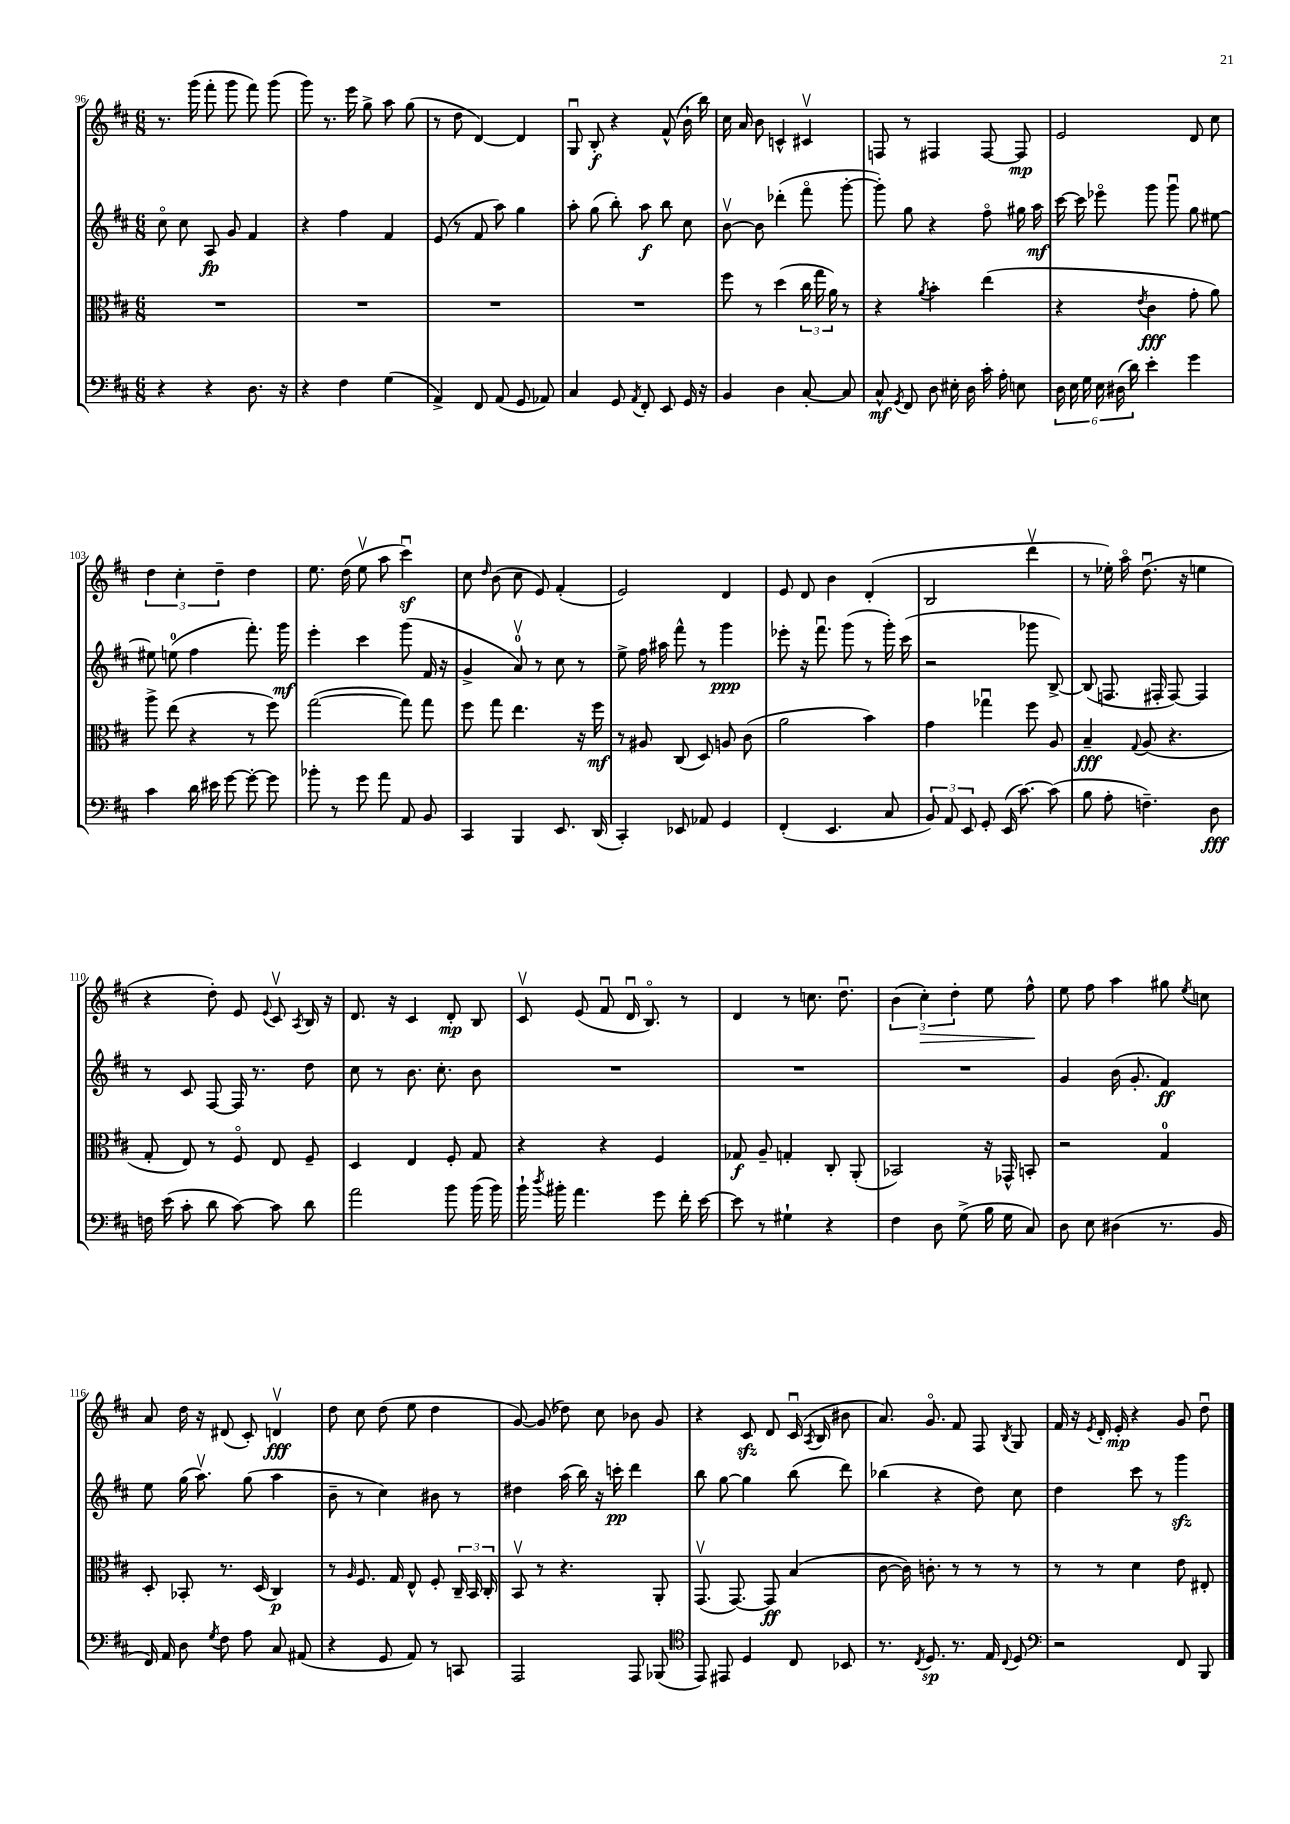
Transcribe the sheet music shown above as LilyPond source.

<<
\new StaffGroup <<
\new Staff = "s0" {
    \clef treble \key d \major \numericTimeSignature \time 6/8
    \autoBeamOff r8. g'''16( fis'''8-. g'''8 fis'''8) g'''8( |
    g'''8) r8. e'''16 g''8-> a''8 g''8( |
    r8 d''8 d'4~) d'4 |
    g8\downbow b8-.\f r4 fis'8-^( b'16-! b''16) |
    cis''16 a'16 b'8 c'4-^ cis'4\upbow |
    f8 r8 fis4 fis8~ fis8\mp |
    e'2 d'8 cis''8 |
    \tuplet 3/2 { d''4 cis''4-. d''4-- } d''4 |
    e''8. d''16( e''8\upbow a''8 cis'''4\downbow\sf) |
    cis''8 \grace { d''16 } b'8( cis''8 e'8) fis'4-.( |
    e'2) d'4 |
    e'8 d'8 b'4 d'4-.( |
    b2 d'''4\upbow |
    r8 ees''16-.) a''16\flageolet d''8.\downbow( r16 e''4 |
    r4 d''8-.) e'8 \appoggiatura { e'8 } cis'8\upbow \acciaccatura { a8 } b16 r16 |
    d'8. r16 cis'4 d'8-.\mp b8 |
    cis'8\upbow e'8( fis'8\downbow d'16\downbow b8.\flageolet) r8 |
    d'4 r8 c''8. d''8.\downbow |
    \tuplet 3/2 { b'4( cis''4-.\>) d''4-. } e''8 fis''8-^\! |
    e''8 fis''8 a''4 gis''8 \acciaccatura { e''8 } c''8 |
    a'8 d''16 r16 dis'8( cis'8-.) d'4\upbow\fff |
    d''8 cis''8 d''8( e''8 d''4 |
    g'8~) g'8( des''8) cis''8 bes'8 g'8 |
    r4 cis'8\sfz d'8 cis'16\downbow( \acciaccatura { a8 } b16 bis'8 |
    a'8.) g'8.\flageolet fis'8 fis8 \acciaccatura { b8 } g8 |
    fis'16 r16 \acciaccatura { e'8 } d'16-. e'16-.\mp r4 g'8 d''8\downbow \bar "|." |
}
\new Staff = "s1" {
    \clef treble \key d \major \numericTimeSignature \time 6/8
    \autoBeamOff cis''8\flageolet cis''8 a8\fp g'8 fis'4 |
    r4 fis''4 fis'4 |
    e'8( r8 fis'8 a''8) g''4 |
    a''8-. g''8( b''8-.) a''8\f b''8 cis''8 |
    b'8~\upbow b'8 des'''4-.( fis'''8\flageolet g'''8~-. |
    g'''8-.) g''8 r4 fis''8\flageolet gis''16 a''16\mf |
    cis'''16~ cis'''16 ees'''8\flageolet g'''8 g'''8\downbow g''8 eis''8~ |
    eis''8 e''8-0( fis''4 fis'''8.-.) g'''16\mf |
    e'''4-. cis'''4 g'''8( fis'16 r16 |
    g'4-> a'8-0\upbow) r8 cis''8 r8 |
    e''8-> fis''16 ais''16 fis'''8-^ r8 g'''4\ppp |
    ees'''8-. r16 fis'''8.\downbow g'''8( r8 g'''16-.) cis'''16( |
    r2 ges'''8 b8~->) |
    b8( f8. fis16-. fis8~) fis4 |
    r8 cis'8 fis8~ fis16 r8. d''8 |
    cis''8 r8 b'8. cis''8.-. b'8 |
    R2. |
    R2. |
    R2. |
    g'4 b'16( g'8.-. fis'4\ff) |
    e''8 g''16( a''8.\upbow) g''8( a''4 |
    b'8-- r8 cis''4) bis'8 r8 |
    dis''4 a''16( b''16) r16 c'''16-.\pp d'''4 |
    b''8 g''8~ g''4 b''8( d'''8) |
    bes''4( r4 d''8) cis''8 |
    d''4 cis'''8 r8 g'''4\sfz \bar "|." |
}
\new Staff = "s2" {
    \clef alto \key d \major \numericTimeSignature \time 6/8
    \autoBeamOff R2. |
    R2. |
    R2. |
    R2. |
    fis''8 r8 d''4( \tuplet 3/2 { cis''16 g''16 a'16) } r8 |
    r4 \acciaccatura { a'8 } b'4-. e''4( |
    r4 \acciaccatura { e'8 } cis'4\fff g'8-. a'8) |
    a''8-> e''8( r4 r8 fis''8) |
    g''2~( g''8) g''8 |
    fis''8 g''8 e''4. r16 fis''16\mf |
    r8 ais8 cis8( d8) a8 cis'8( |
    a'2 b'4) |
    g'4 ges''4\downbow fis''8 a8 |
    b4--\fff \appoggiatura { g8 } a8( r4. |
    g8-. e8) r8 fis8\flageolet e8 fis8-- |
    d4 e4 fis8-. g8 |
    r4 r4 fis4 |
    ges8\f a8-- g4-. cis8-. a,8-.( |
    bes,2) r16 ges,16-^ b,8-. |
    r2 g4-0 |
    d8-. bes,8-. r8. d16( cis4\p) |
    r8 \grace { a16 } fis8. g16 e8-^ fis8-. \tuplet 3/2 { cis16-- b,16 cis16-. } |
    b,8\upbow r8 r4. a,8-. |
    g,8.\upbow( g,8.~) g,8\ff b4( |
    cis'8~ cis'16) c'8.-. r8 r8 r8 |
    r8 r8 d'4 e'8 eis8-. \bar "|." |
}
\new Staff = "s3" {
    \clef bass \key d \major \numericTimeSignature \time 6/8
    \autoBeamOff r4 r4 d8. r16 |
    r4 fis4 g4( |
    a,4->) fis,8 a,8( g,8 aes,8) |
    cis4 g,8 \acciaccatura { a,8 } fis,8-. e,8 g,16 r16 |
    b,4 d4 cis8~-. cis8 |
    cis8-^\mf \acciaccatura { g,8 } fis,8 d8 eis16-. d16 cis'16-. a16-. e8 |
    \tuplet 6/4 { d16 e16 g16 e16 dis16( d'16) } e'4-. g'4 |
    cis'4 d'16 eis'16 g'8~ g'8~-. g'8 |
    bes'8-. r8 g'8 a'8 a,8 b,8 |
    cis,4 b,,4 e,8. d,16( |
    cis,4-.) ees,8 aes,8 g,4 |
    fis,4-.( e,4. cis8 |
    \tuplet 3/2 { b,8) a,8 e,8 } g,8-. e,16( cis'8.~) cis'8( |
    b8 a8-. f4.--) d8\fff |
    f16 e'16( cis'8-. d'8 cis'8~) cis'8 d'8 |
    a'2 b'8 b'16( b'16) |
    b'16-! \acciaccatura { d''8 } bis'16-. a'4. g'8 fis'16-. e'16~ |
    e'8 r8 gis4-! r4 |
    fis4 d8 g8->( b16 g16 cis8) |
    d8 e8 dis4( r8. b,16 |
    fis,16) a,16 d8 \acciaccatura { g8 } fis8 a8 cis8 ais,8( |
    r4 g,8 a,8) r8 c,8 |
    a,,2 a,,8 bes,,8( |
    \clef tenor e,8) eis,8 d4 cis8 bes,8 |
    r8. \acciaccatura { cis8 } d8.\sp r8. e16 \appoggiatura { cis8 } d8 |
    \clef bass r2 fis,8 b,,8 \bar "|." |
}
>>
>>
\layout { \context { \Score currentBarNumber = #96 } }
